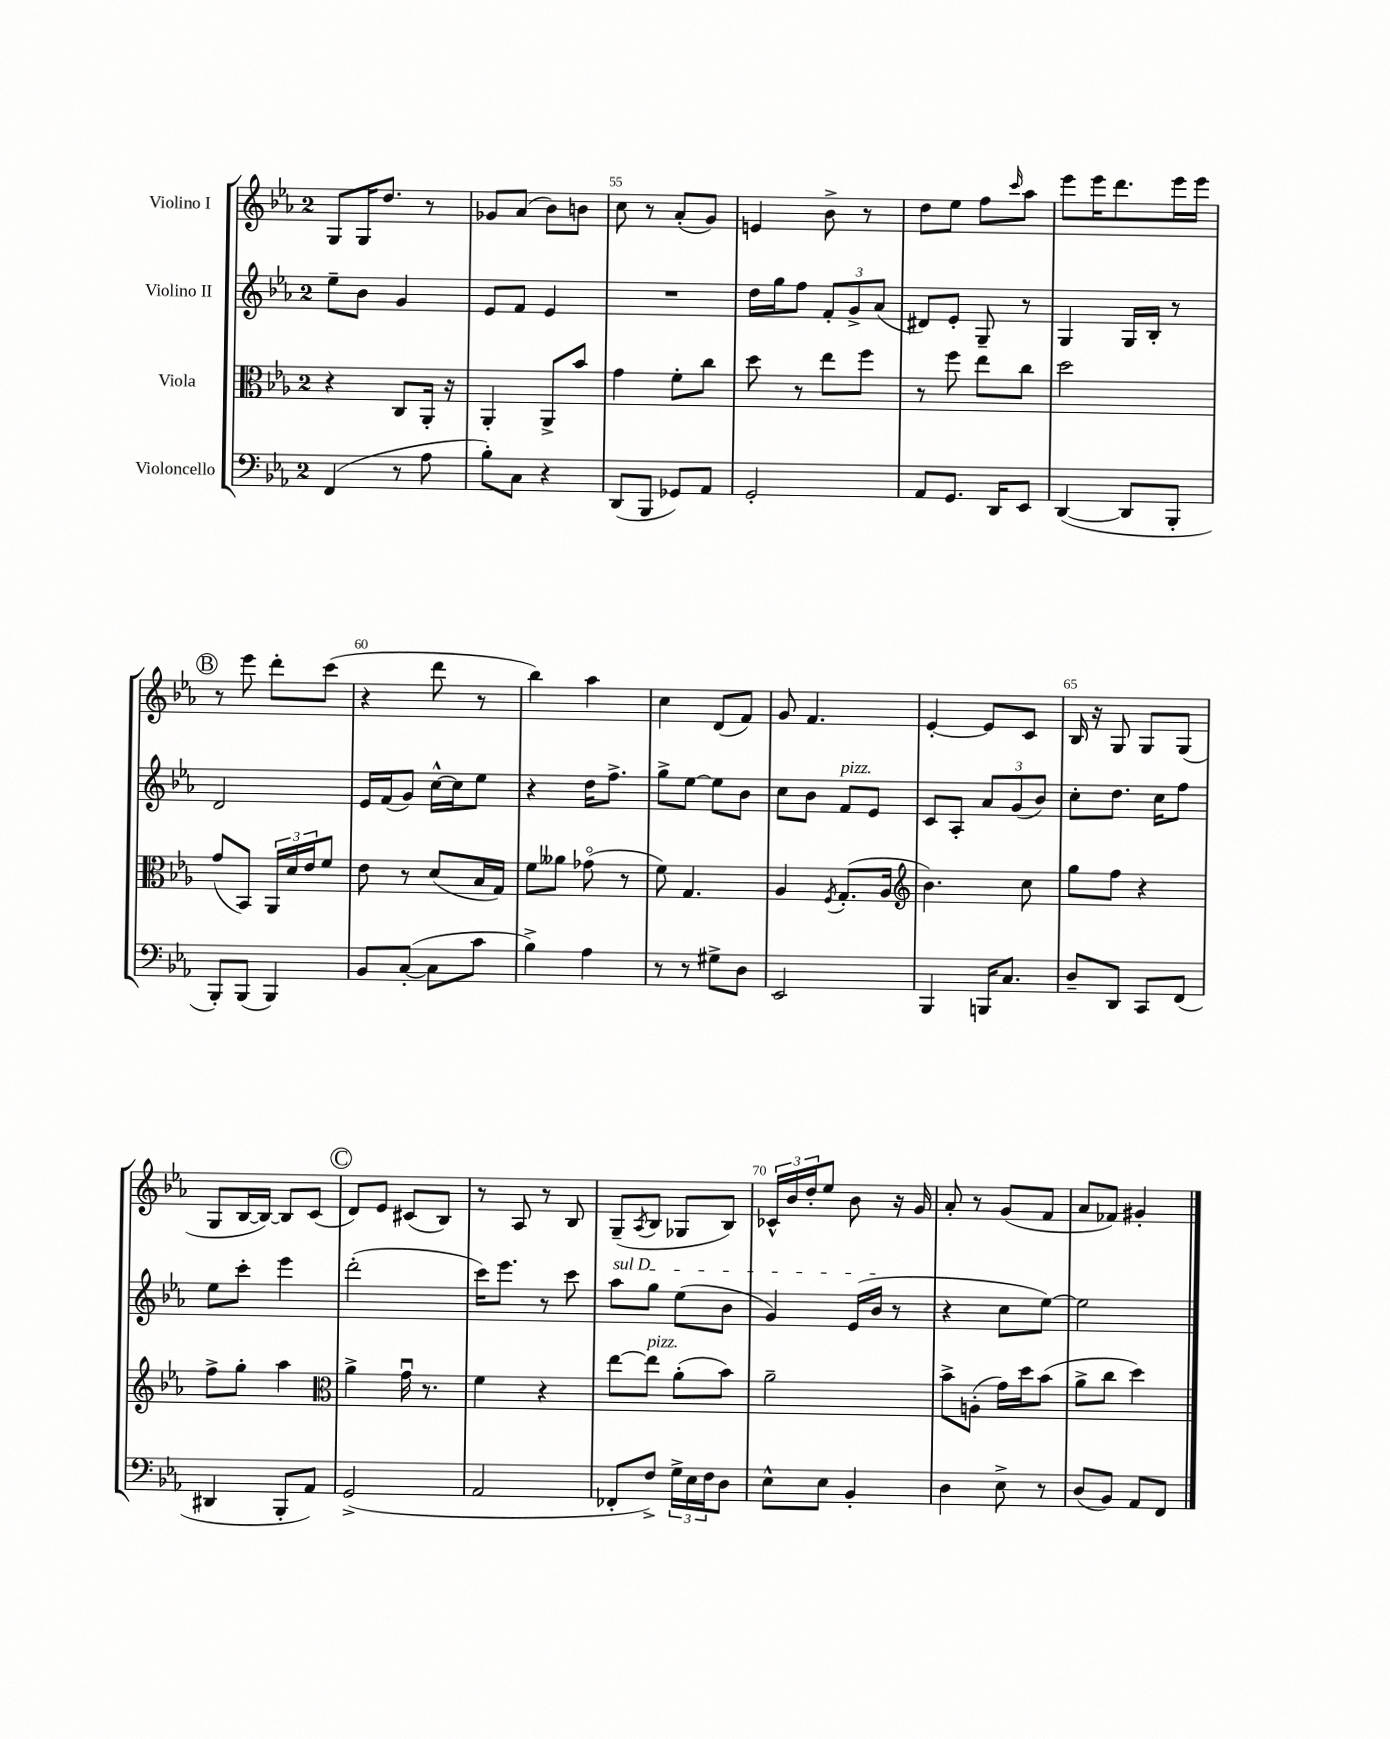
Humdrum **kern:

**kern	**kern	**kern	**kern
*staff4	*staff3	*staff2	*staff1
*clefF4	*clefC3	*clefG2	*clefG2
*k[b-e-a-]	*k[b-e-a-]	*k[b-e-a-]	*k[b-e-a-]
*M2/4	*M2/4	*M2/4	*M2/4
(4FF	4r	8ee-~	8G
.	.	8b-	16G
.	.	.	8.dd
8r	8C	4g	.
8A-	16AA-'	.	8r
.	16r	.	.
=	=	=	=
8B-')	4AA-'	8e-	8g-
8C	.	8f	(8a-
4r	8AA-^	4e-	8b-)
.	8b-	.	8b
=	=	=	=
(8DD	4g	2r	8cc
8BBB-	.	.	8r
8GG-)	8f'	.	(8a-'
8AA-	8cc	.	8g)
=	=	=	=
2GG'	8dd	16dd	4e
.	.	16gg	.
.	8r	8ff	.
.	8ee-	12f'	8b-^
.	.	12g^	.
.	8ff	.	8r
.	.	(12a-	.
=	=	=	=
8AA-	8r	8d#)	8dd
8.GG	8ff	8e-'	8ee-
.	8ee-	8G~	8ff
16DD	.	.	.
.	.	.	16qqccc
8EE-	8cc	8r	8aa-
=	=	=	=
([4DD	2dd	4G	8eee-
.	.	.	16eee-
.	.	.	8.ddd
8DD]	.	16G	.
.	.	16B-'	.
8BBB-'	.	8r	16eee-
.	.	.	16eee-
=	=	=	=
8BBB-')	(8g	2d	8r
(8BBB-	8BB-)	.	8eee-
4BBB-)	24AA-	.	8ddd'
.	24d	.	.
.	24e-	.	.
.	8f	.	(8ccc
=	=	=	=
8BB-	8e-	16e-	4r
.	.	(16f	.
([8C'	8r	8g)	.
8C]	(8d	[16cc^^	8ddd
.	.	16cc]	.
8c	16B-	8ee-	8r
.	16G)	.	.
=	=	=	=
4B-^)	8f	4r	4bb-)
.	8a--	.	.
4A-	(8g-o	16dd	4aa-
.	.	8.ff^	.
.	8r	.	.
=	=	=	=
8r	8f)	8gg^	4cc
8r	4.G	[8ee-	.
8G#^	.	8ee-]	(8d
8D	.	8b-	8f)
=	=	=	=
2EE-	4A-	8cc	8g
.	.	8b-	4.f
.	8qF	.	.
.	(8.G'	8f	.
.	.	8e-	.
.	16A-	.	.
=	=	=	=
*	*clefG2	*	*
4BBB-	4.b-)	8c	[4e-'
.	.	8A-'	.
16BBB	.	12a-	8e-]
8.C	.	.	.
.	.	(12g	.
.	8cc	.	8c
.	.	12b-)	.
=	=	=	=
8D~	8gg	8cc'	16B-
.	.	.	16r
8DD	8ff	8.dd	8G
8CC	4r	.	8G
.	.	16cc	.
(8FF	.	8ff	(8G
=	=	=	=
4DD#	8ff^	8ee-	8G
.	8gg'	8ccc'	[16B-
.	.	.	16B-_)
8BBB-'	4aa-	4eee-	8B-]
8AA-)	.	.	(8c
=	=	=	=
*	*clefC3	*	*
(2GG^	4a-^	(2ddd'	8d)
.	.	.	8e-
.	16gu	.	(8c#
.	8.r	.	.
.	.	.	8B-)
=	=	=	=
2AA-	4f	16ccc)	8r
.	.	8.eee-	.
.	.	.	8A-
.	4r	8r	8r
.	.	8ccc	8B-
=	=	=	=
8FF-'	[8ee-	8aa-	(8G~
.	.	.	8qA-
8F^)	8ee-]	8gg	8B-
24G^	(8a-'	(8ee-	8G-
24E-	.	.	.
24F	.	.	.
8D	8b-)	8b-	8B-)
=	=	=	=
8E-^^	2a-~	4g)	24c-^^
.	.	.	24b-
.	.	.	24dd'
8E-	.	.	8ee-
4BB-'	.	(16e-	8b-
.	.	16b-	.
.	.	8r	16r
.	.	.	16g
=	=	=	=
4D	8b-^	4r	8a-'
.	(8A'	.	8r
8E-^	16g)	8cc	(8g
.	16dd	.	.
8r	(8b-	[8ee-)	8f
=	=	=	=
(8D	8a-^	2ee-]	8a-
8BB-)	8cc	.	8f-)
8AA-	4dd)	.	4g#'
8FF	.	.	.
==	==	==	==
*-	*-	*-	*-
